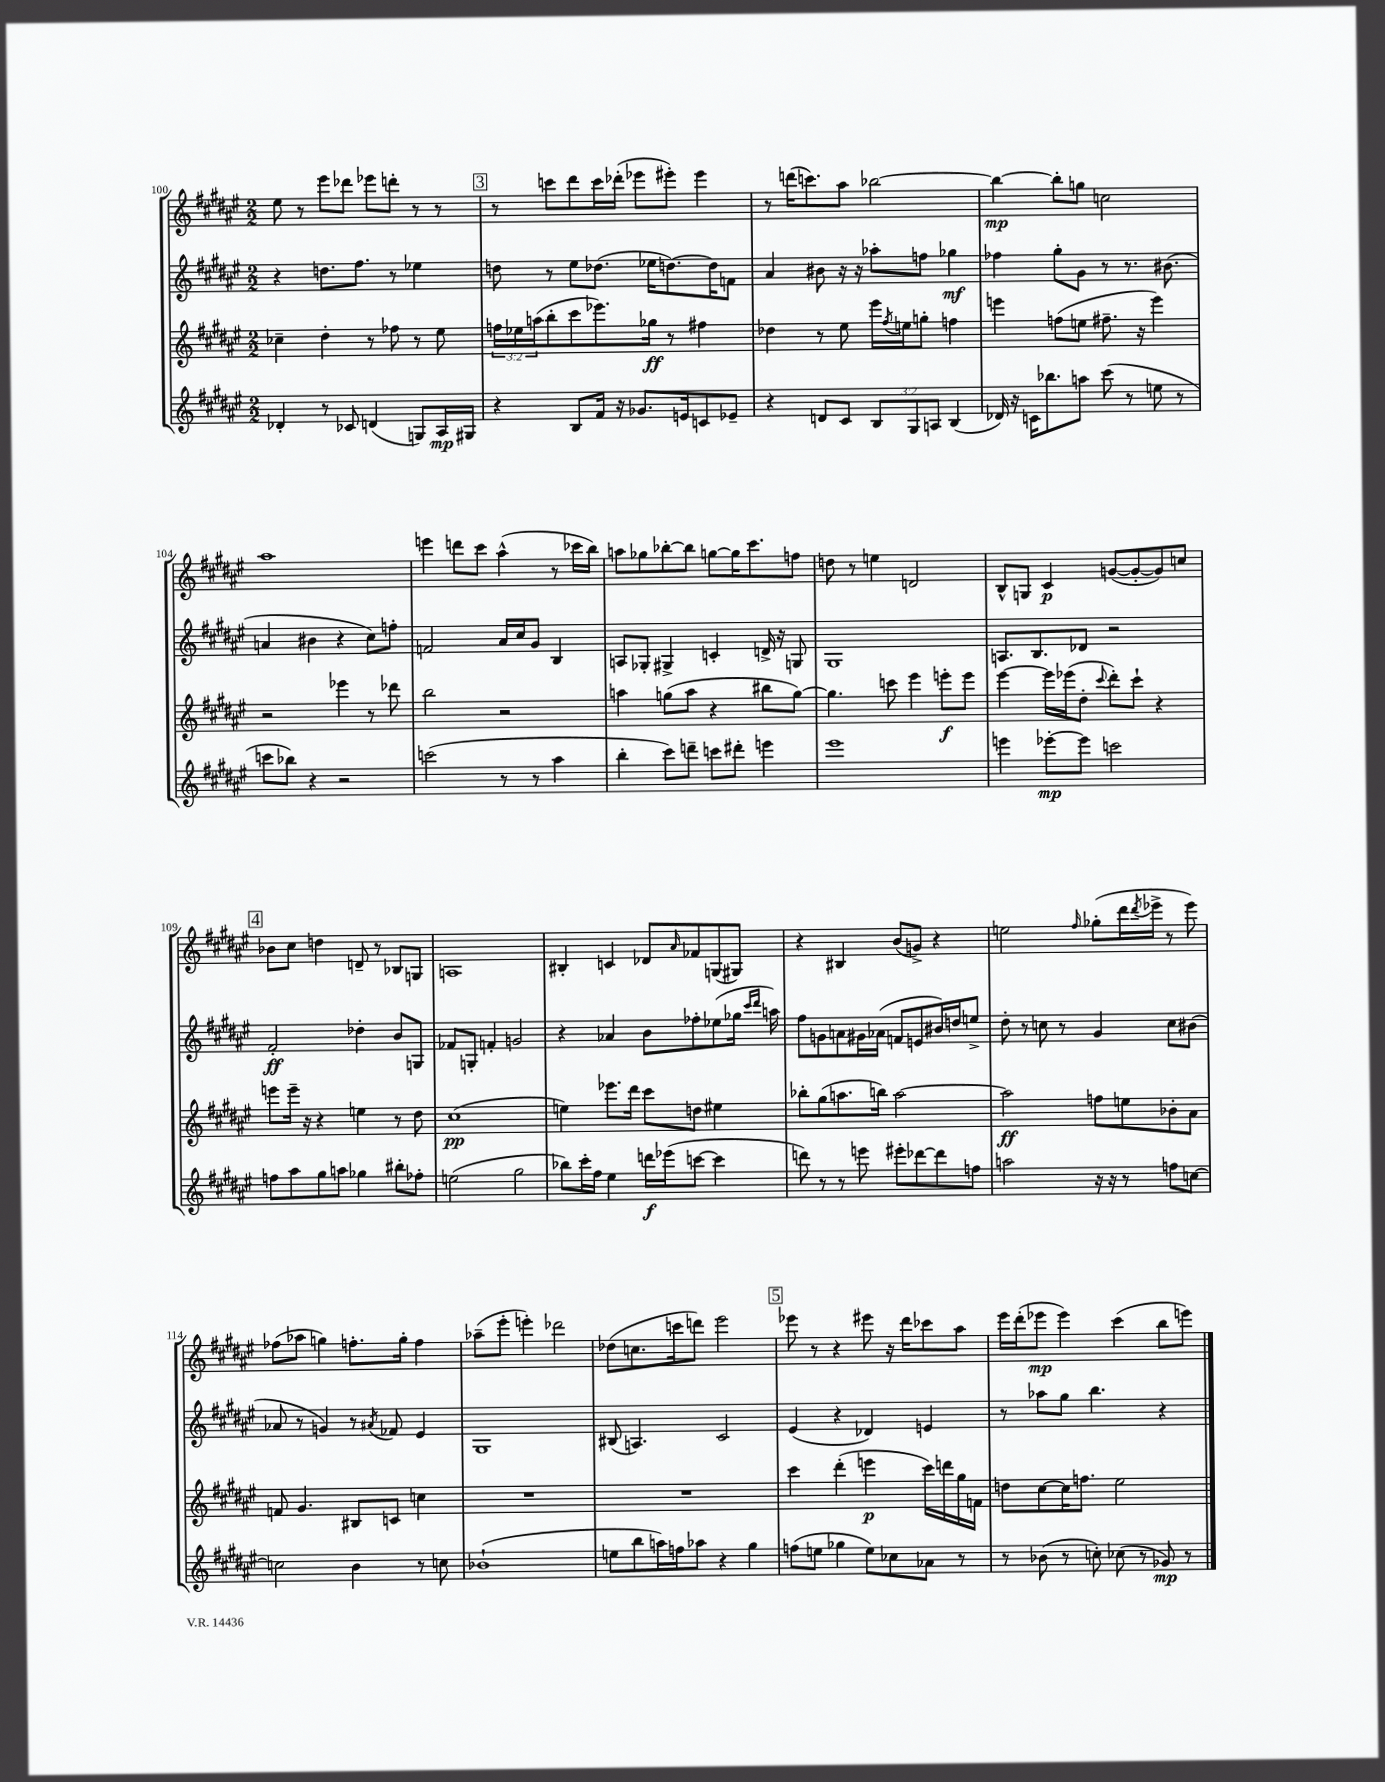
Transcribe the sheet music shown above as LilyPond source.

<<
\new StaffGroup <<
\new Staff = "s0" {
    \clef treble \key fis \major \numericTimeSignature \time 2/2
    eis''8 r8 eis'''8 des'''8 ees'''8 d'''8-. r8 r8 |
    \mark \markup { \box "3" } r8 c'''8 dis'''8 c'''16 des'''16-.( ees'''8 eis'''8-.) eis'''4 |
    r8 d'''16( c'''8.) ais''8 bes''2~ |
    bes''4~\mp bes''8-. g''8 c''2 |
    ais''1 |
    e'''4 d'''8 cis'''8 ais''4-^( r8 ces'''16 b''16) |
    a''8 ges''8 bes''8~-. bes''8 g''8~ g''16 cis'''8. f''8 |
    d''8 r8 e''4 d'2 |
    b8-^ g8 cis'4\p g'8~( g'8~-. g'8) c''8 |
    \mark \markup { \box "4" } bes'8 cis''8 d''4 d'8-- r8 bes8 g8 |
    a1 |
    bis4-. c'4 des'8 \grace { ais'16 } fes'8 g8( gis8) |
    r4 bis4 b'8( g'8->) r4 |
    e''2 \grace { fis''16 } ges''8-.( dis'''16 \acciaccatura { dis'''8 } ees'''16-> r8 ees'''8) |
    fes''8( aes''8 g''4) f''8.-. g''16-. f''4 |
    aes''8--( eis'''8-. e'''4-.) des'''2 |
    des''8( c''8. c'''16 d'''8) eis'''2 |
    \mark \markup { \box "5" } ees'''8 r8 r4 eis'''8 r16 dis'''16 ces'''8 ais''8 |
    eis'''16 dis'''16-.( ees'''8\mp ees'''4) cis'''4( b''8 e'''8) \bar "|." |
}
\new Staff = "s1" {
    \clef treble \key fis \major \numericTimeSignature \time 2/2
    r4 d''8. fis''8. r8 ees''4 |
    \mark \markup { \box "3" } d''8 r8 eis''8 des''8.( ees''16 d''8.~) d''16 f'8 |
    ais'4 bis'8 r16 r16 aes''8-. f''8 ges''4\mf |
    fes''4 gis''8-. gis'8 r8 r8. bis'8.( |
    a'4 bis'4 r4 cis''8) f''8-. |
    f'2 ais'16 cis''16 gis'8 b4 |
    a8 ges8-. gis4-> c'4-. d'16-> r16 g8 |
    gis1 |
    a8. b8. des'8 r2 |
    \mark \markup { \box "4" } fis'2-.\ff des''4-. b'8 g8 |
    fes'8 g8-. f'4-. g'2 |
    r4 aes'4 b'8 fes''8-. ees''8( ges''16 \grace { cis'''16 dis'''16 } a''16) |
    fis''8 g'8 a'8 gis'16 aes'16( f'8 e'8 bis'16) d''16 e''8-> |
    dis''8-. r8 c''8 r8 gis'4 c''8 bis'8( |
    aes'8 r8 g'4) r8 \acciaccatura { ais'8 } fes'8 eis'4 |
    gis1 |
    bis8( a4.) cis'2 |
    \mark \markup { \box "5" } eis'4( r4 des'4) e'4 |
    r8 aes''8 gis''8 b''4. r4 \bar "|." |
}
\new Staff = "s2" {
    \clef treble \key fis \major \numericTimeSignature \time 2/2 \override Staff.TupletNumber.text = #tuplet-number::calc-fraction-text
    ces''4-- dis''4-. r8 fes''8 r8 eis''8 |
    \mark \markup { \box "3" } \tuplet 3/2 { f''16 ees''16 a''16( } b''8-. cis'''8 ees'''8.) ges''16\ff r8 fis''4 |
    des''4 r8 eis''8 eis'''16 \acciaccatura { fis''8 } e''16 g''8-. f''4 |
    e'''4 f''8( e''8 fis''8.-- r16 e'''4) |
    r2 ees'''4 r8 des'''8 |
    b''2 r2 |
    a''4 g''8( a''8 r4 bis''8 g''8~) |
    g''4. c'''8 eis'''4 e'''8-.\f e'''8 |
    eis'''4~ eis'''16 ees'''16( dis''8-. \appoggiatura { cis'''8 } dis'''8-.) cis'''8-! r4 |
    \mark \markup { \box "4" } e'''8 e'''16-- r16 r4 e''4 r8 dis''8 |
    cis''1\pp( |
    e''4) ees'''8. dis'''16 cis'''8 d''8 eis''4 |
    bes''8-. gis''8( a''8. b''16) a''2~ |
    a''2\ff f''8 e''8 bes'8-. ais'8 |
    f'8 gis'4. bis8 c'8 c''4 |
    R1 |
    R1 |
    \mark \markup { \box "5" } cis'''4 dis'''4-.( e'''4\p cis'''16) d'''16 gis''16 f'16 |
    d''8 cis''8~ cis''16 f''8. eis''2 \bar "|." |
}
\new Staff = "s3" {
    \clef treble \key fis \major \numericTimeSignature \time 2/2 \override Staff.TupletNumber.text = #tuplet-number::calc-fraction-text
    des'4-. r8 ces'8 d'4( g8) ais16\mp gis16 |
    \mark \markup { \box "3" } r4 b8 fis'16 r16 ges'8. e'16 c'8 ees'8-- |
    r4 d'8 cis'8 \tuplet 3/2 { b8 gis8 a8 } b4( |
    des'16) r16 c'16 bes''8. a''8 cis'''8( r8 e''8 r8 |
    c'''8 bes''8) r4 r2 |
    c'''2( r8 r8 ais''4 |
    b''4-. cis'''8) d'''8-- c'''8 dis'''8-. e'''4 |
    eis'''1 |
    e'''4 ees'''8~-.\mp ees'''8 c'''2 |
    \mark \markup { \box "4" } f''8 ais''8 gis''8 a''8 ges''4 bis''8-. fes''8-. |
    e''2( gis''2 |
    bes''8) cis'''16-. fis''16 eis''4 d'''16\f ees'''16( c'''8~ c'''4 |
    d'''8) r8 r8 e'''8 eis'''8-. des'''8~ des'''8 f''8 |
    a''2 r16 r16 r8 f''8 c''8~ |
    c''2 b'4 r8 c''8 |
    bes'1-!( |
    e''8 b''8 a''16) f''16 aes''8 r4 gis''4 |
    \mark \markup { \box "5" } f''8( e''8 ges''4 e''8) ces''8 aes'8 r8 |
    r8 bes'8( r8 c''8-.) ces''8( r8 ges'8\mp) r8 \bar "|." |
}
>>
>>
\layout { \context { \Score currentBarNumber = #100 } }
